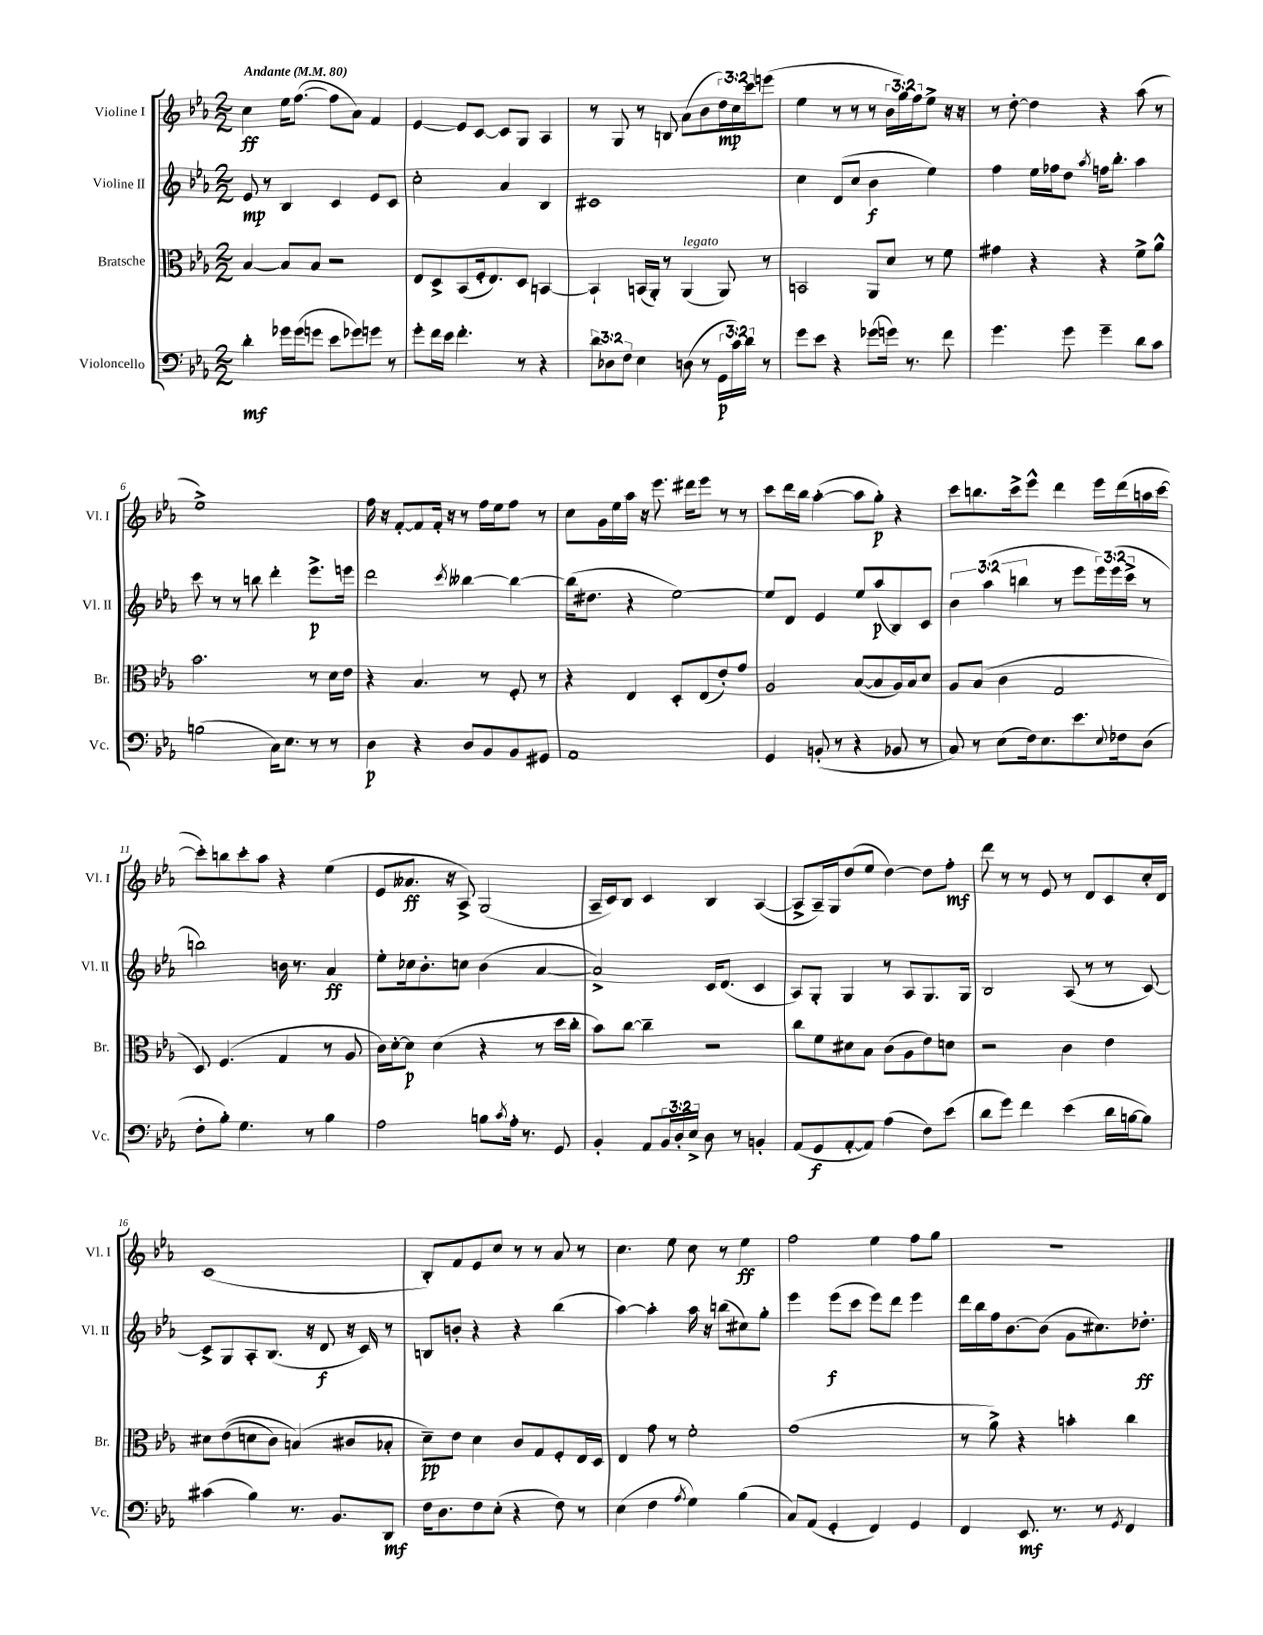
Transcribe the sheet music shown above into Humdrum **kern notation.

**kern	**kern	**kern	**kern
*staff4	*staff3	*staff2	*staff1
*clefF4	*clefC3	*clefG2	*clefG2
*k[b-e-a-]	*k[b-e-a-]	*k[b-e-a-]	*k[b-e-a-]
*M2/2	*M2/2	*M2/2	*M2/2
*MM80	*MM80	*MM80	*MM80
4d'	[4B-	8e-	4cc
.	.	8r	.
16g-	8B-]	4B-	16ee-
(16g-	.	.	([8.ff
8g	8B-	.	.
8e-	2r	4c	8ff]
8g-)	.	.	8a-)
8g	.	8e-	4f
8r	.	8c	.
=	=	=	=
8g'	8E-	2cc'	[4e-
16f	8D^	.	.
16e-	.	.	.
4.f'	(8BB-	.	8e-]
.	16F'	.	[8c
.	8.E-)	.	.
.	.	4a-	8c]
8r	8D	.	8G
4r	[4BB	4B-	4A-
=	=	=	=
12d	4BB`]	1c#	8r
12D-	.	.	.
.	.	.	8G
12F	.	.	.
4E-	(16BB	.	8r
.	16AA-')	.	.
.	8r	.	8B
(8D	(4AA-	.	(8a-
8r	.	.	8b-
24GG	8AA-)	.	24dd)
24c)	.	.	24cc
24d	.	.	24ccc
8r	8r	.	(8eee
=	=	=	=
8g	2BB	4cc	4ee-
8e-	.	.	.
4r	.	(8d	8r
.	.	8cc	8r
(8g-	8AA-	4b-	8r
16g)	8d	.	24b-
.	.	.	24gg)
8.r	.	.	.
.	.	.	24ff
.	8r	4ee-)	8ee-^
8f	8f	.	16r
.	.	.	16r
=	=	=	=
4.g	4g#	4ff	8r
.	.	.	[8dd'
.	4r	16ee-	4dd]
.	.	16ff-	.
8g	.	8dd	.
.	.	8qaa-	.
4g~	4r	16ff	4r
.	.	8.bb-'	.
8d	8f^	4aa-	(8aa-
8c	8a-^^	.	8r
=	=	=	=
(2B	2.b-	8ccc	1ee-^)
.	.	8r	.
.	.	8r	.
.	.	8bb	.
16C)	.	4ddd'	.
8.E-	.	.	.
8r	8r	8.eee-^	.
8r	16d	.	.
.	16e-	16eee	.
=	=	=	=
4D	4r	2ddd	16ff
.	.	.	16r
.	.	.	[8f'
4r	4.B-	.	8f]
.	.	.	16f'
.	.	.	16r
.	.	8qccc	.
8D	.	[4bb--	8r
8BB-	8r	.	16ff
.	.	.	16ee-
8BB-	8F'	4bb--_	8ff
8GG#	8r	.	8r
=	=	=	=
1AA-	4r	(16bb--]	8cc
.	.	8.dd#	.
.	.	.	16g
.	.	.	16ee-
.	4E-	4r	16aa-
.	.	.	16r
.	.	.	8.eee-
.	8D'	[2ee-)	.
.	.	.	16ddd#
.	(8E-	.	8eee-
.	8e-')	.	8r
.	8g	.	8r
=	=	=	=
4GG	2A-	8ee-]	8ccc
.	.	8d	16ddd
.	.	.	16bb-
(8BB'	.	4e-	([4aa-'
8r	.	.	.
4r	([8B-	8ee-	8aa-]
.	8B-]	(8aa-	8gg')
8BB-	16A-)	8B-)	4r
.	16B-	.	.
8r	8d	8c	.
=	=	=	=
8C)	8A-	6b-	8ccc
8r	(8B-	.	8.bb
.	.	(6aa-	.
(8E-	4c	.	.
.	.	.	16ccc^
.	.	6bb	.
16F)	.	.	8eee-^^
8.E-	.	.	.
.	2G	8r	4ddd
8.e-	.	8eee-	.
.	.	24eee-)	16eee-
.	.	(24eee-	.
8qqE-	.	.	.
16F-	.	.	(16ddd
.	.	24ccc^	.
(8D	.	8r	16aa
.	.	.	[16ccc
=	=	=	=
8F'	8D)	2bb)	8ccc'])
8B-')	(4.F	.	8bb
4.G	.	.	8ccc'
.	.	.	8aa-
.	4G	16b	4r
.	.	8.r	.
8r	.	.	.
4B-	8r	4a-	(4ee-
.	8A-	.	.
=	=	=	=
2A-	16c)	8ee-'	8e-
.	[16d'	.	.
.	8d]	16cc-	8.a--
.	.	8.b-'	.
.	(4d	.	.
.	.	.	16r
.	.	8cc	8A-^)
8B	4r	(4b-	(2G
8qc	.	.	.
16A-'	.	.	.
8.r	.	.	.
.	8r	[4a-	.
8GG	16dd	.	.
.	16cc'	.	.
=	=	=	=
4BB-'	8b-)	2a-^])	16A-~
.	.	.	16c)
.	[8cc	.	8B-
8AA-	4cc~]	.	4c
24BB-	.	.	.
24D'	.	.	.
24E-^	.	.	.
8D	2r	16c	4B-
.	.	(8.d	.
8r	.	.	.
4BB'	.	4c	([4A-
=	=	=	=
(8AA-	8cc	8A-)	8A-^]
8GG	8f	8G'	16A-~)
.	.	.	16G
[8AA-'	8d#	4G	(8dd
8AA-])	8B-	.	8ee-
(4A-	(8c	8r	[4dd)
.	8A-	8A-	.
8F)	8e-)	8.G	8dd]
(8e-	8d	.	8ff'
.	.	16G	.
=	=	=	=
8d	2r	2B-	8ddd
8g)	.	.	8r
4f	.	.	8r
.	.	.	8e-
(4e-	4c	(8A-	8r
.	.	8r	8d
16d	4e-	8r	8c
[16B	.	.	.
8B])	.	[8c)	16cc'
.	.	.	16d
=	=	=	=
(4c#	8d#	8c^]	(1c
.	&((8e-	8G	.
4B-)	8d	8A-'	.
.	8c)	(8.B-	.
8.r	(4B&)	.	.
.	.	16r	.
.	.	8d	.
8.BB-	.	.	.
.	8c#	16r	.
.	.	16c)	.
8DD	8B-'	8r	.
=	=	=	=
16F	8d~)	8B	8B-')
8.D	.	.	.
.	8e-	8b'	8f
8F	4d	4r	8e-
(8E-'	.	.	8cc
4r	8c	4r	8r
.	8G	.	8r
8F)	8F'	(4bb-	8a-
8r	16E-	.	8r
.	16D	.	.
=	=	=	=
(4E-	4E-	[4aa-)	4.cc
4F	8g	4aa-']	.
.	8r	.	8ee-
8qA-	.	.	.
4G)	2f'	16aa-	8cc
.	.	16r	.
.	.	(8bb	8r
(4B-	.	8cc#)	4ee-
.	.	8gg'	.
=	=	=	=
8C)	(1g	4eee-	2ff
(8AA-	.	.	.
4GG'	.	(8eee-	.
.	.	8ccc	.
4FF)	.	8eee-)	4ee-
.	.	8ddd	.
4GG	.	4eee-	8ff
.	.	.	8gg
=	=	=	=
4FF	8r	16ddd	1r
.	.	16bb-	.
.	8a-^)	16ff	.
.	.	[8.b-	.
8.EE-	4r	.	.
.	.	(8b-]	.
8.r	.	.	.
.	4b'	8g	.
8r	.	8.cc#)	.
8qGG	.	.	.
4FF	4cc	.	.
.	.	8.dd-'	.
==	==	==	==
*-	*-	*-	*-
